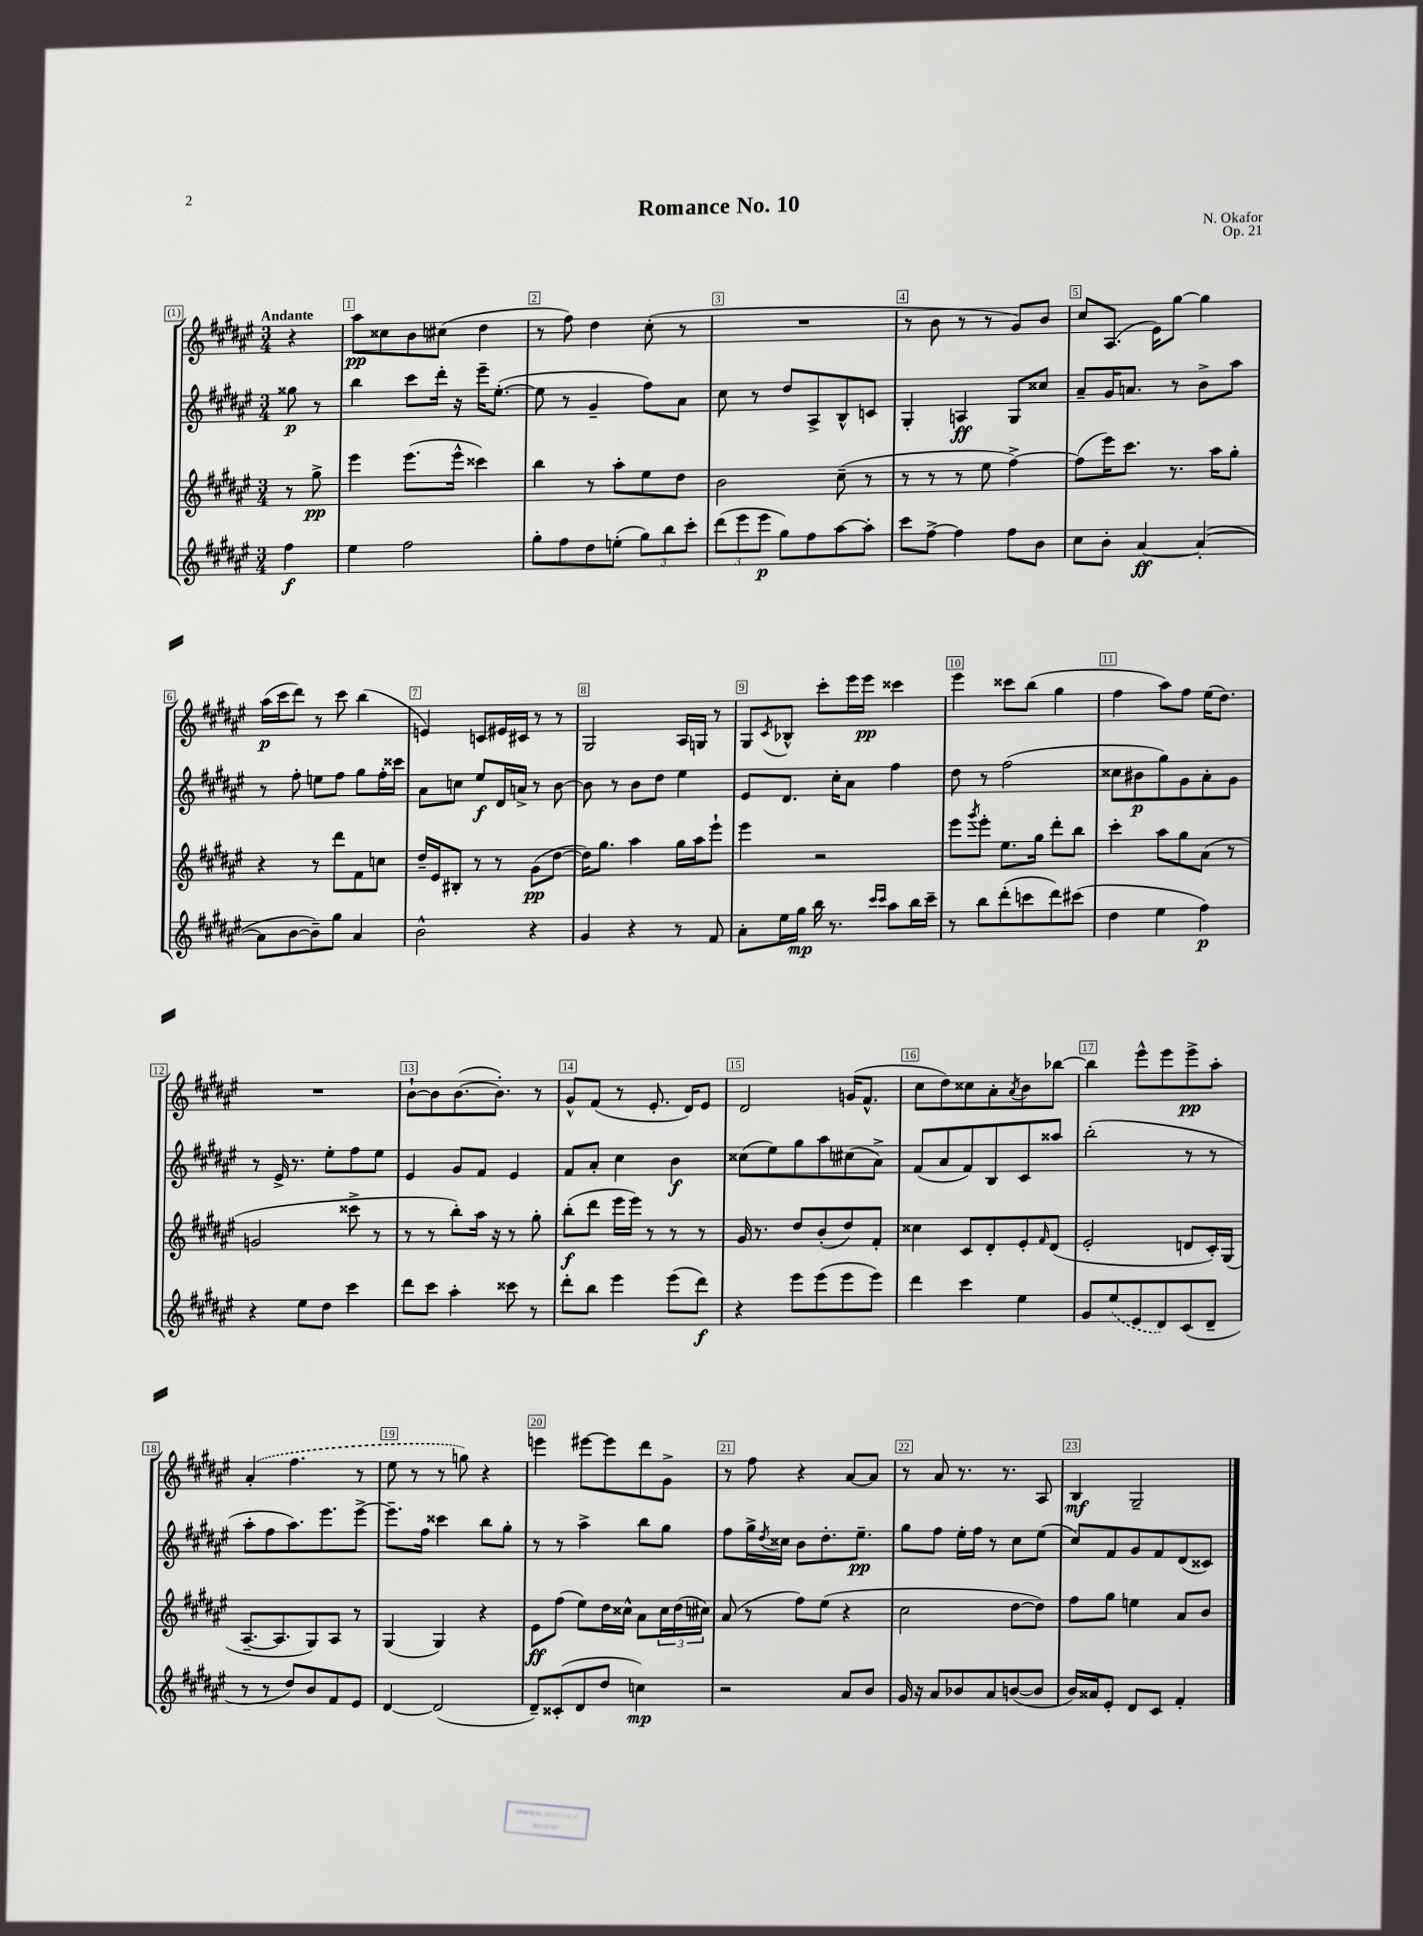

**kern	**kern	**kern	**kern
*staff4	*staff3	*staff2	*staff1
*clefG2	*clefG2	*clefG2	*clefG2
*k[f#c#g#d#a#e#]	*k[f#c#g#d#a#e#]	*k[f#c#g#d#a#e#]	*k[f#c#g#d#a#e#]
*M3/4	*M3/4	*M3/4	*M3/4
4ff#	8r	8gg##	4r
.	8gg#^	8r	.
=	=	=	=
4ee#	4eee#	4bb	8aa#
.	.	.	8cc##
2ff#	(8.eee#	8ccc#	8b
.	.	16ddd#'	(8cc#
.	16eee#^^	16r	.
.	4ccc##)	16eee#~	4dd#
.	.	([8.ee#'	.
=	=	=	=
8gg#'	4bb	8ee#]	8r
8ff#	.	8r	8ff#)
8dd#	8r	4g#~	4dd#
(8ee'	8aa#'	.	.
12gg#)	8ee#	8ff#)	(8cc#'
12bb	.	.	.
.	8dd#	8a#	8r
12ccc#'	.	.	.
=	=	=	=
(12ddd#	2b	8cc#	2.r
12eee#	.	.	.
.	.	8r	.
12eee#	.	.	.
8gg#)	.	8dd#	.
8ff#	.	8A#^	.
[8aa#	(8cc#~	8B^^	.
8aa#']	8r	8c	.
=	=	=	=
8ccc#	8r	4G#'	8r
[8ff#^	8r	.	8b
4ff#]	8r	4A	8r
.	8ee#	.	8r
8ff#	[4ff#^)	8G#	8g#)
8b	.	8cc##	8b
=	=	=	=
8cc#	(8ff#]	8a#~	8cc#
8b'	16eee#)	16g#	(8.A#
.	8.ccc#	8.a	.
[4a#	.	.	.
.	.	.	16e#)
.	8.r	8r	[8gg#
(4a#'_	.	8b^	4gg#]
.	16aa#	.	.
.	8gg#'	8aa#	.
=	=	=	=
8a#]	4r	8r	(16aa#
.	.	.	16ccc#
[8b	.	8ff#'	8ddd#)
8b~])	8r	8ee	8r
8gg#	8ddd#	8ff#	8ccc#
4a#	8f#	8gg#	(4bb
.	8cc	16ff#'	.
.	.	16ccc##	.
=	=	=	=
2b^^	16dd#~	8a#	4e)
.	16e#	.	.
.	8B#'	8cc	.
.	8r	8ee#	8c
.	8r	16d#	16e#
.	.	16a^	16c#
4r	(8g#	8r	8r
.	[8dd#	[8b	8r
=	=	=	=
4g#	16dd#])	8b]	2G#
.	8.gg#	.	.
.	.	8r	.
4r	4aa#	8b	.
.	.	8dd#	.
8r	16gg#	4ee#	16A#
.	16aa#	.	16G
8f#	8eee#`	.	8r
=	=	=	=
8a#'	4eee#	8e#	8G#
.	.	.	8qc#
16ee#	.	8.d#	8B-^^
16gg#	.	.	.
16bb	2r	.	8ccc#'
8.r	.	16cc#'	.
.	.	8a#	16eee#
.	.	.	16eee#
16qqccc#	.	.	.
16qqccc#	.	.	.
8aa#	.	4ff#	4ccc##
16bb	.	.	.
16ccc#~	.	.	.
=	=	=	=
8r	8eee#	8dd#	4eee#
.	8qggg#	.	.
8bb	8eee#'	8r	.
(8ddd#'	8.ee#	(2ff#	8ccc##
8ccc	.	.	(8bb
.	16gg#	.	.
8ddd#)	8ddd#'	.	4gg#
(8ccc#	8bb	.	.
=	=	=	=
4dd#	4ccc#'	8cc##	4ff#
.	.	8b#	.
4ee#	8aa#	8gg#)	8aa#)
.	8gg#	8g#	8ff#
4ff#)	(8a#	8a#'	(16ee#
.	.	.	8.dd#)
.	8r	8g#	.
=	=	=	=
4r	2g	8r	2.r
.	.	16e#^	.
.	.	8.r	.
8ee#	.	.	.
8dd#	.	8ee#'	.
4ccc#	8ccc##^	8ff#	.
.	8r	8ee#	.
=	=	=	=
8ddd#	8r	4e#	[8b`
8ccc#	8r	.	8b]
4aa#'	8bb')	8g#	([8.b
.	16aa#	8f#	.
.	16r	.	8.b'])
8ccc##	8r	4e#	.
8r	8gg#'	.	8r
=	=	=	=
8ddd#'	(8bb'	8f#	8g#^^
8bb	8ddd#	8a#'	(8f#
4eee#	16eee#	4cc#	8r
.	16eee#)	.	.
.	8r	.	8.e#'
(8eee#	8r	4b	.
.	.	.	16d#)
8ddd#)	8r	.	8e#
=	=	=	=
4r	16g#	(8cc##	2d#
.	8.r	.	.
.	.	8ee#)	.
8eee#	8dd#	8gg#	.
(8eee#	(8b'	8aa#	.
8eee#	8dd#)	(8cc#	(16g
.	.	.	8.f#^^
8eee#)	8f#'	8a#^)	.
=	=	=	=
4ddd#	4cc##	(8f#	8cc#
.	.	8a#	8dd#)
4ccc#	8c#	8f#)	8cc##
.	8d#'	8B	8a#'
.	.	.	8qa#
4ee#	8e#'	8c#	8b
.	16qqf#	.	.
.	(8d#	8aa##	[8bb-
=	=	=	=
8g#	2e#'	(2bb'	4bb-]
(8ee#	.	.	.
8e#	.	.	8eee#^^
8d#)	.	.	8eee#
(8c#	8d	8r	8eee#^
8d#~	16c#')	8r	8aa#'
.	(16G#	.	.
=	=	=	=
8r	[8.A#~	8aa#'	(4a#'
8r	.	8ff#	.
.	8.A#]	.	.
8dd#)	.	8.aa#)	4.ff#
8b	8G#)	.	.
.	.	8.eee#	.
8f#	8A#	.	.
8e#	8r	[8eee#^	8r
=	=	=	=
[4d#	(4G#	8.eee#~]	8ee#
.	.	.	8r
.	.	16ff#	.
(2d#]	4G#)	4ccc##	8r
.	.	.	8gg)
.	4r	8bb	4r
.	.	8gg#'	.
=	=	=	=
8d#~)	8e#	8r	4eee
(8c##'	(8ff#	8r	.
8d#	8ee#)	4aa#^	[8eee#
8dd#	16dd#	.	8eee#]
.	16cc##^^	.	.
4cc)	8a#	8bb	8ddd#
.	24cc##	8gg#	8g#^
.	(24dd#	.	.
.	24cc#)	.	.
=	=	=	=
2r	(8a#	8ff#	8r
.	8r	16gg#^	8ff#
.	.	8qdd#	.
.	.	16cc##	.
.	8ff#)	8b	4r
.	(8ee#	8.dd#'	.
8a#	4r	.	[8a#
.	.	8.ee#~	.
8b	.	.	8a#]
=	=	=	=
16g#	2cc#	8gg#	8r
16r	.	.	.
8a#	.	8ff#	8a#
8b-	.	16ee#'	8.r
.	.	16ff#	.
8a#	.	8r	.
.	.	.	8.r
([8b	[8dd#	8cc#	.
8b]	8dd#])	(8ee#	8A#
=	=	=	=
16b)	8ff#	8cc#)	4B
16a##	.	.	.
8e#'	8gg#	8f#	.
8d#	4ee	8g#	2G#~
8c#	.	8f#	.
4f#'	8a#	(8d#	.
.	8b	8c##)	.
==	==	==	==
*-	*-	*-	*-
